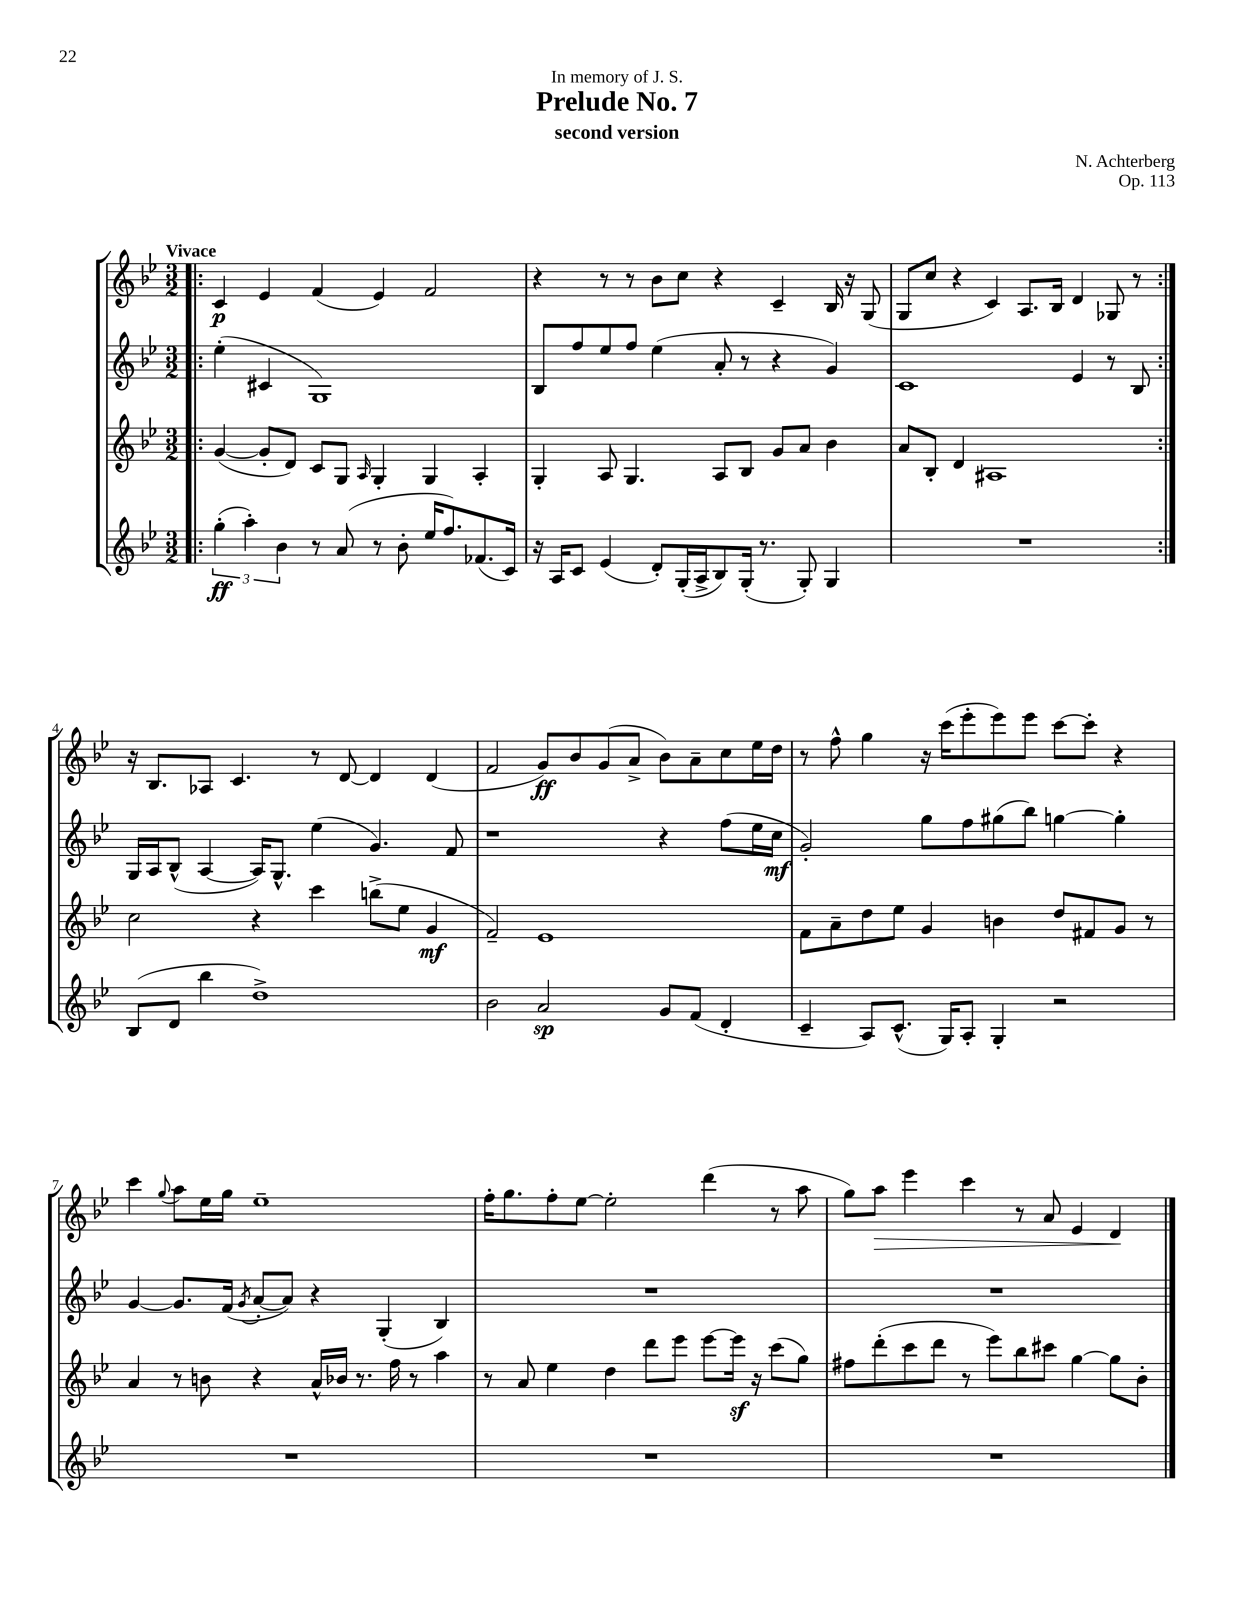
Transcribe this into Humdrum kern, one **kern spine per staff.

**kern	**kern	**kern	**kern
*staff4	*staff3	*staff2	*staff1
*clefG2	*clefG2	*clefG2	*clefG2
*k[b-e-]	*k[b-e-]	*k[b-e-]	*k[b-e-]
*M3/2	*M3/2	*M3/2	*M3/2
=!|:	=!|:	=!|:	=!|:
(6gg'	([4g	(4ee-'	4c
6aa')	.	.	.
.	8g']	4c#	4e-
6b-	.	.	.
.	8d)	.	.
8r	8c	1G)	(4f
(8a	8G	.	.
.	16qqA	.	.
8r	4G'	.	4e-)
8b-'	.	.	.
16ee-	4G	.	2f
8.ff)	.	.	.
(8.f-	4A'	.	.
16c)	.	.	.
=	=	=	=
16r	4G'	8B-	4r
16A	.	.	.
8c	.	8ff	.
(4e-	8A	8ee-	8r
.	4.G	8ff	8r
8d')	.	(4ee-	8b-
(16G'	.	.	8cc
16A^	.	.	.
8B-)	8A	8a'	4r
(16G'	8B-	8r	.
8.r	.	.	.
.	8g	4r	4c~
8G')	8a	.	.
4G	4b-	4g)	16B-
.	.	.	16r
.	.	.	(8G
=	=	=	=
1.r	8a	1c	8G
.	8B-'	.	8cc
.	4d	.	4r
.	1A#	.	4c)
.	.	.	8.A
.	.	.	16B-
.	.	4e-	4d
.	.	8r	8G-
.	.	8B-	8r
=:|!	=:|!	=:|!	=:|!
(8B-	2cc	16G	16r
.	.	16A	8.B-
8d	.	(8B-^^	.
4bb-	.	[4A	8A-
.	.	.	4.c
1dd^)	4r	16A])	.
.	.	8.G^^	.
.	4ccc	(4ee-	8r
.	.	.	[8d
.	(8bb^	4.g)	4d]
.	8ee-	.	.
.	4g	.	(4d
.	.	8f	.
=	=	=	=
2b-	2f~)	1r	2f
2a	1e-	.	8g)
.	.	.	8b-
.	.	.	(8g
.	.	.	8a^
8g	.	4r	8b-)
(8f	.	.	8a~
4d'	.	(8ff	8cc
.	.	16ee-	16ee-
.	.	16cc	16dd
=	=	=	=
4c~	8f	2g')	8r
.	8a~	.	8ff^^
8A)	8dd	.	4gg
(8.c^^	8ee-	.	.
.	4g	8gg	16r
16G)	.	.	(16ccc
8A'	.	8ff	8eee-'
4G'	4b	(8gg#	8eee-)
.	.	8bb-)	8eee-
2r	8dd	[4gg	[8ccc
.	8f#	.	8ccc']
.	8g	4gg']	4r
.	8r	.	.
=	=	=	=
1.r	4a	[4g	4ccc
.	.	.	8qqgg
.	8r	8.g]	8aa
.	8b	.	16ee-
.	.	(16f	16gg
.	.	8qg	.
.	4r	[8a'	1ee-~
.	.	8a])	.
.	16a^^	4r	.
.	16b-	.	.
.	8.r	.	.
.	.	(4G'	.
.	16ff	.	.
.	8r	.	.
.	4aa	4B-)	.
=	=	=	=
1.r	8r	1.r	16ff'
.	.	.	8.gg
.	8a	.	.
.	4ee-	.	8ff'
.	.	.	[8ee-
.	4dd	.	2ee-']
.	8ddd	.	.
.	8eee-	.	.
.	[8eee-	.	(4ddd
.	16eee-]	.	.
.	16r	.	.
.	(8ccc	.	8r
.	8gg)	.	8aa
=	=	=	=
1.r	8ff#	1.r	8gg)
.	(8ddd'	.	8aa
.	8ccc	.	4eee-
.	8ddd	.	.
.	8r	.	4ccc
.	8eee-)	.	.
.	8bb-	.	8r
.	8ccc#	.	8a
.	[4gg	.	4e-
.	8gg]	.	4d
.	8b-'	.	.
==	==	==	==
*-	*-	*-	*-
